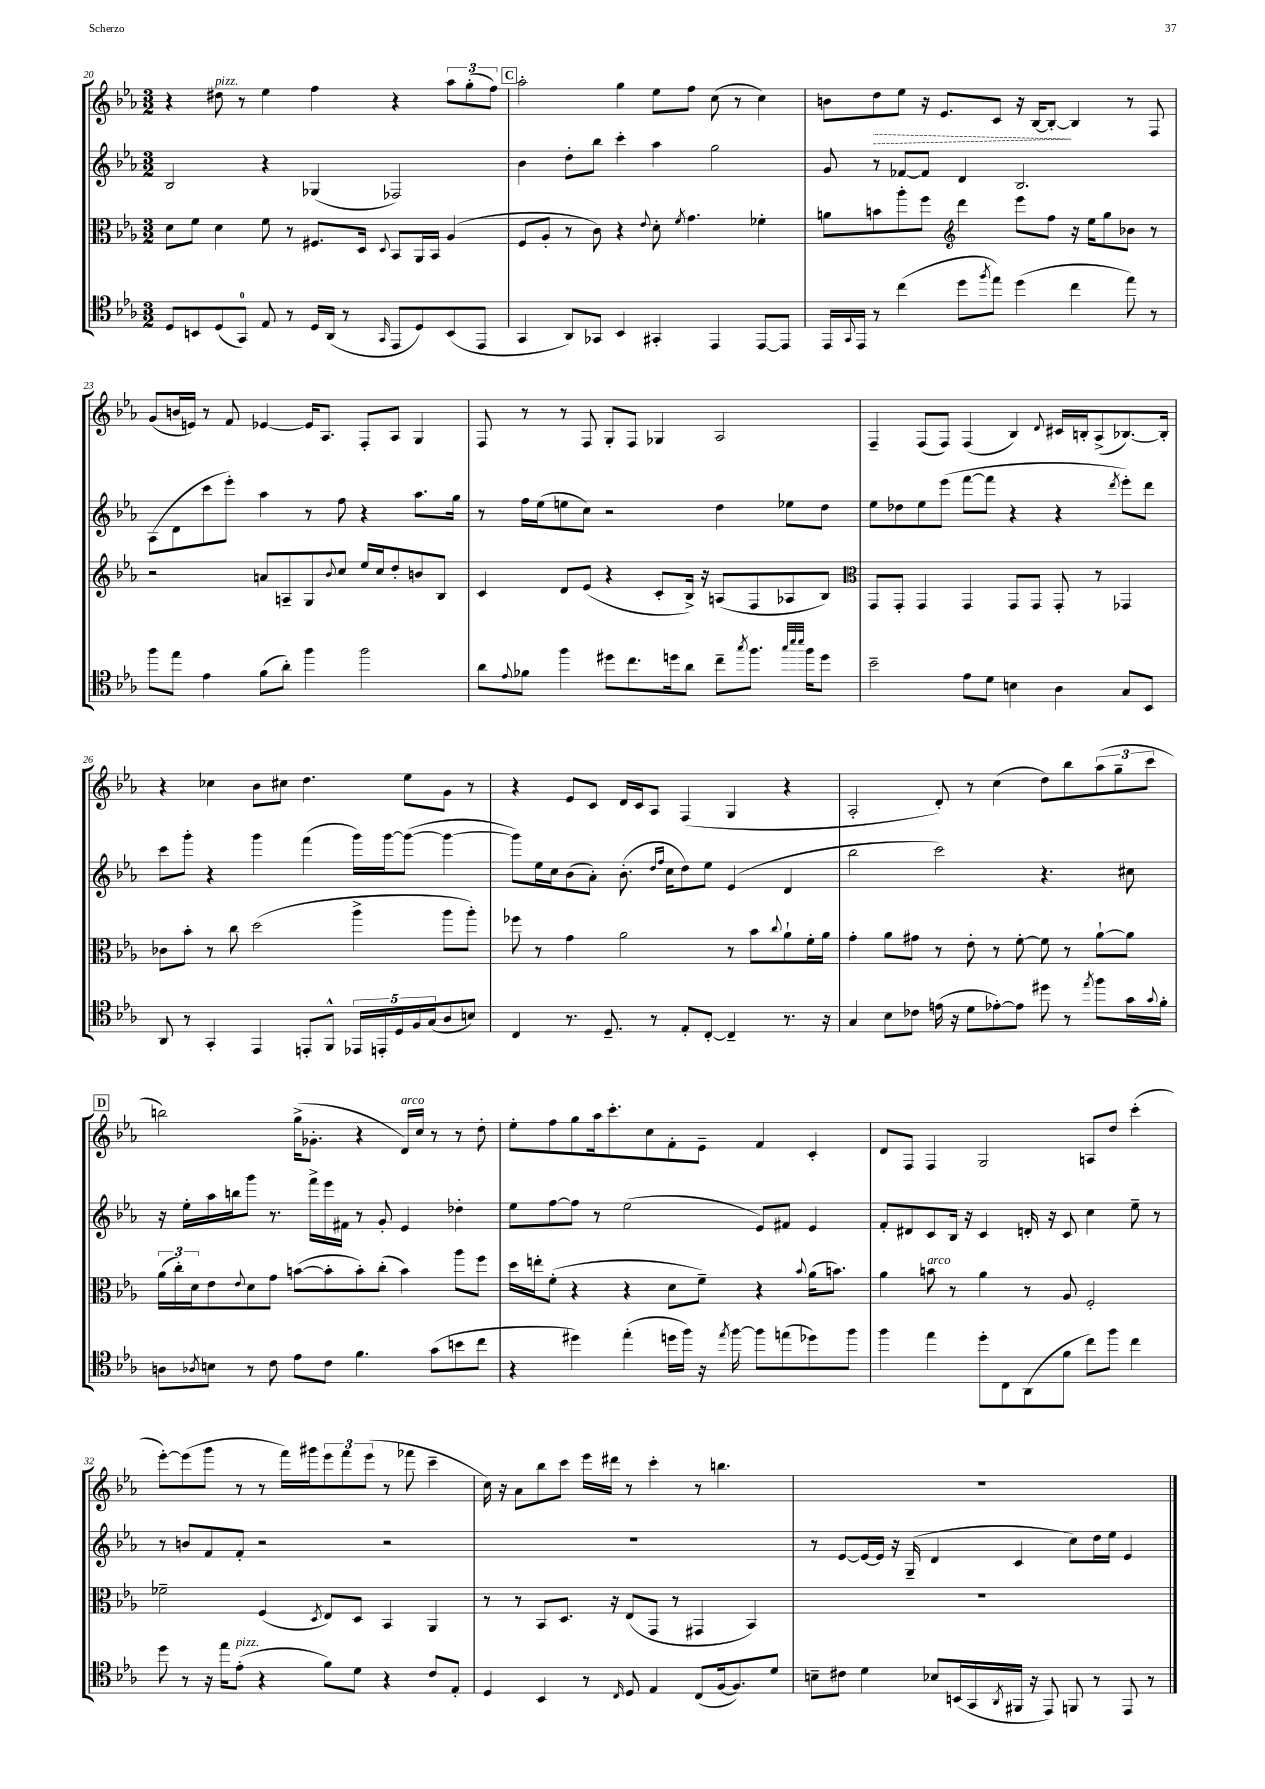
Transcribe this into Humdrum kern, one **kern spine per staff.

**kern	**kern	**kern	**kern
*staff4	*staff3	*staff2	*staff1
*clefC4	*clefC3	*clefG2	*clefG2
*k[b-e-a-]	*k[b-e-a-]	*k[b-e-a-]	*k[b-e-a-]
*M3/2	*M3/2	*M3/2	*M3/2
8D/L	8d\L	2B-/	4r
8BB/	8f\J	.	.
(8D/	4d\	.	8dd#\
8GG/J)	.	.	8r
8E-/	8f\	4r	4ee-\
8r	8r	.	.
16D/LL	8.F#/L	(4G-/	4ff\
(16AA-/JJ	.	.	.
8r	.	.	.
.	16D/Jk	.	.
16qqGG/	8qqD/	.	.
8EE-/L	8BB-/L	2F-/)	4r
8D/)	16AA-/L	.	.
.	16BB-/JJ	.	.
(8BB/	(4A-/	.	12aa-\L
.	.	.	(12gg'\
8EE-/J	.	.	.
.	.	.	12ff\J)
=	=	=	=
4GG/	8F/L	4b-\	2aa-'\
.	8A-'/J	.	.
8AA-/L)	8r	8dd'\L	.
8GG-/J	8c\)	8bb-\J	.
4BB-/	4r	4ccc'\	4gg\
.	8qqe-/	.	.
4GG#'/	8d'\	4aa-\	8ee-\L
.	8qf/	.	.
.	4.g\	.	8ff\J
4EE-/	.	2gg\	(8cc\
.	.	.	8r
[8EE-/L	4f-'\	.	4cc\)
8EE-/]J	.	.	.
=	=	=	=
16EE-/LL	8a\L	8g/	8b\L
8qqGG/	.	.	.
16EE-/JJ	.	.	.
8r	8b\	8r	8dd\
(4cc\	8aa-'\	[8f-/L	8ee-\J
.	8ff\J	8f-/]J	16r
.	.	.	8.e-/L
*	*clefG2	*	*
8dd\L	4ddd\	4d/	.
8qff/	.	.	.
8ee-\J)	.	.	8c/J
(4dd\	8eee-\L	2.B-/	16r
.	.	.	[16B-/LK
.	8ff\J	.	8B-'/_J
4cc\	16r	.	4B-/]
.	16ee-\LK	.	.
.	8gg\	.	.
8ee-\)	8b-\J	.	8r
8r	8r	.	8F/
=	=	=	=
8ff\L	2r	(8A-\L	(8g/L
8ee-\J	.	8d\	16b/L
.	.	.	16e/JJ)
4e-\	.	8ccc\	8r
.	.	8eee-'\J)	8f/
(8f\L	8a/L	4aa-\	[4e-/
8a-'\J)	8A~/	.	.
4ff\	8G/	8r	16e-/]LK
.	.	.	8.A-/J
.	8qqb-/	.	.
.	8cc/J	8ff\	.
2ff\	16ee-/LL	4r	8F'/L
.	16cc/J	.	.
.	8dd'/	.	8A-/J
.	8b/	8.aa-\L	4G/
.	8B-/J	.	.
.	.	16gg\Jk	.
=	=	=	=
8a-\L	4c/	8r	8F/
8qqe-/	.	.	.
8f-\J	.	16ff\LL	8r
.	.	(16ee-\J	.
4ff\	8d/L	8ee\	8r
.	(8e-/J	8cc\J)	8F/
8dd#\L	4r	2r	8G'/L
8.cc\	.	.	8F/J
.	8c'/L	.	4G-/
16dd\k	.	.	.
8a-\J	16B-^/Jk)	.	.
.	16r	.	.
8cc~\L	(8A/L	4dd\	2A-/
8qgg/	.	.	.
8.ff\J	8F/	.	.
.	8A-/	8ee-\L	.
32qqgg/LLL	.	.	.
32qqbb-/	.	.	.
32qqbb-/JJJ	.	.	.
16ff\LK	.	.	.
8dd\J	8B-/J)	8dd\J	.
=	=	=	=
*	*clefC3	*	*
2b-~\	8GG/L	8ee-\L	4F~/
.	8GG'/J	8dd-\	.
.	4GG/	8ee-\	(8F/L
.	.	(8eee-\J	8F/J)
8e-\L	4GG/	[8fff\L	(4F/
8d\J	.	8fff\]J	.
4B\	8GG/L	4r	4B-/)
.	8GG/J	.	.
.	.	.	8qqd/
4A-\	8GG'/	4r	16c#/LL
.	.	.	16B'/J
.	8r	.	(8A-^/
.	.	8qddd/	.
8G/L	4GG-/	8eee-'\L)	[8.B-/)
8BB-/J	.	8ddd\J	.
.	.	.	16B-'/]Jk
=	=	=	=
8AA-/	8c-\L	8ccc\L	4r
8r	8b-'\J	8ggg'\J	.
4GG'/	8r	4r	4cc-\
.	8cc\	.	.
4EE-/	(2dd\	4ggg\	8b-\L
.	.	.	8cc#\J
8EE'/L	.	(4fff\	4.dd\
8FF^^/J	.	.	.
20EE-/LL	4aa-^\	16ggg\LL)	.
20EE'/	.	.	.
.	.	[16ggg\J	.
20D/	.	.	.
.	.	(8ggg\_J	8ee-\L
20F/	.	.	.
(20G/J	.	.	.
8A-/	8aa-\L	4ggg\_	8g\J
8B/J)	8aa-'\J)	.	8r
=	=	=	=
4C/	8ff-\	8ggg\]L)	4r
.	8r	16ee-\L	.
.	.	16cc\J	.
8.r	4g\	(8b-\	8e-/L
.	.	8a-'\J)	8c/J
8.D~/	.	.	.
.	2a-\	(8.b-'\	16d/LL
.	.	.	16c/J
8r	.	.	8A-/J
.	.	16qqdd/LL	.
.	.	16qqff/JJ	.
.	.	16cc\LK	.
8E-'/L	.	8dd\)	(4F/
[8C'/J	.	8ee-\J	.
4C~/]	8r	(4e-/	4G/
.	8b-\L	.	.
.	8qqcc/	.	.
8.r	8a-`\	4d/	4r
.	16f'\L	.	.
16r	16a-\JJ	.	.
=	=	=	=
4G/	4g'\	2bb-\	2A-'/
8B-\L	8a-\L	.	.
8c-\J	8g#\J	.	.
(16e\	8r	2ccc\)	8d'/)
16r	.	.	.
8d\L	8e-'\	.	8r
[8e-'\)	8r	.	(4cc\
8e-\]J	[8f'\	.	.
8dd#\	8f\]	4.r	8dd\L)
8r	8r	.	8bb-\
8qee-/	.	.	.
8ff\L	[8a-`\L	.	(12aa-\
.	.	.	12gg~\
16g\L	8a-\]J	8cc#\	.
.	.	.	12ccc\J
8qqg/	.	.	.
16f'\JJ	.	.	.
=	=	=	=
8A\L	(24a-\LL	16r	2bb\)
.	24cc'\)	.	.
.	.	16ee-'\LL	.
.	24d\J	.	.
8qA-/	.	.	.
8B\J	8e-\	16aa-\	.
.	.	16bb\J	.
.	8qqe-/	.	.
8r	8d\	8ggg\J	.
8c\	8g\J	8.r	.
8e-\L	([8b\L	.	(16gg^\LK
.	.	16fff^\LL	8.g-'\J
8c\J	8b'\]	16eee-\	.
.	.	16f#\JJ	.
4.f\	8b'\)	8r	4r
.	(8cc'\J	8g'/	.
.	4b\)	4e-/	16d/LL)
.	.	.	16cc/JJ
(8g\L	.	.	8r
8b\	8aa-\L	4dd-'\	8r
8cc\J	8ff\J	.	8dd'\
=	=	=	=
4r	16dd\LL	8ee-\L	8ee-'\L
.	16ee'\J	.	.
.	(8f'\J	[8ff\	8ff\
4dd#\)	4r	8ff\]J	8gg\
.	.	8r	16aa-\k
.	.	.	8.ccc'\
(4ee-'\	4r	(2ee-\	.
.	.	.	8cc\
16dd\LL	8d\L	.	8f'\
16ff\JJ)	.	.	.
16r	8f~\J)	.	8e-~\J
8qee-/	.	.	.
[16ff\	.	.	.
8ff\]L	4r	8e-/L)	4f/
(8ee\	.	8f#/J	.
.	8qqb-/	.	.
8dd-\)	(16a-\LK	4e-/	4c'/
.	8.b\J)	.	.
8ff\J	.	.	.
=	=	=	=
4ff\	4a-\	8f'/L	8d/L
.	.	8d#/	8F/J
4ee-\	8b\	8c/	4F/
.	8r	16B-/Jk	.
.	.	16r	.
8dd'\L	4a-\	4c/	2G/
8C\	.	.	.
(8AA-\	8r	16d'/	.
.	.	16r	.
8f\J	8A-/	8c/	.
8cc\L)	2F'/	4cc\	8A/L
8ff\J	.	.	8dd/J
4cc\	.	8ee-~\	(4ccc'\
.	.	8r	.
=	=	=	=
8dd\	2f-~\	8r	[8eee-'\L)
8r	.	8b/L	(8eee-\]
16r	.	8f/	8ggg\J
16ee-\LK	.	.	.
(8e-'\J	.	8f'/J	8r
4r	(4F/	2r	8r
.	.	.	16fff\LL)
.	.	.	16ggg#\J
.	8qD/	.	.
8f\L)	8E-/L)	.	12eee-\
.	.	.	12fff\
8d\J	8D/J	.	.
.	.	.	(12eee-\J
4r	4BB-/	2r	8r
.	.	.	8fff-\
8c/L	4AA-/	.	4ccc~\
8E-'/J	.	.	.
=	=	=	=
4D/	8r	1.r	16cc\)
.	.	.	16r
.	8r	.	8a-\L
4BB-/	8BB-/L	.	8bb-\
.	8.D/J	.	8ccc\J
8r	.	.	16eee-\LL
.	16r	.	16ddd#\JJ
16qqC/	.	.	.
8D/	(8E-/L	.	8r
4E-/	8GG/J	.	4ccc'\
.	8r	.	.
(8C/L	4GG#/	.	8r
[16F/k	.	.	4.bb\
8.F/])	.	.	.
.	4BB-/)	.	.
8d/J	.	.	.
=	=	=	=
8B~\L	1.r	8r	1.r
8c#\J	.	[8e-/L	.
4d\	.	16e-/_L	.
.	.	16e-/]JJ	.
.	.	16r	.
.	.	(16G~/	.
8B-/L	.	4d/	.
(16BB/L	.	.	.
16GG/	.	.	.
8qAA-/	.	.	.
16FF#/JJ	.	4c/	.
16r	.	.	.
8EE-/)	.	.	.
8FF/	.	8cc\L)	.
8r	.	16dd\L	.
.	.	16ee-\JJ	.
8EE-/	.	4e-/	.
8r	.	.	.
==	==	==	==
*-	*-	*-	*-
